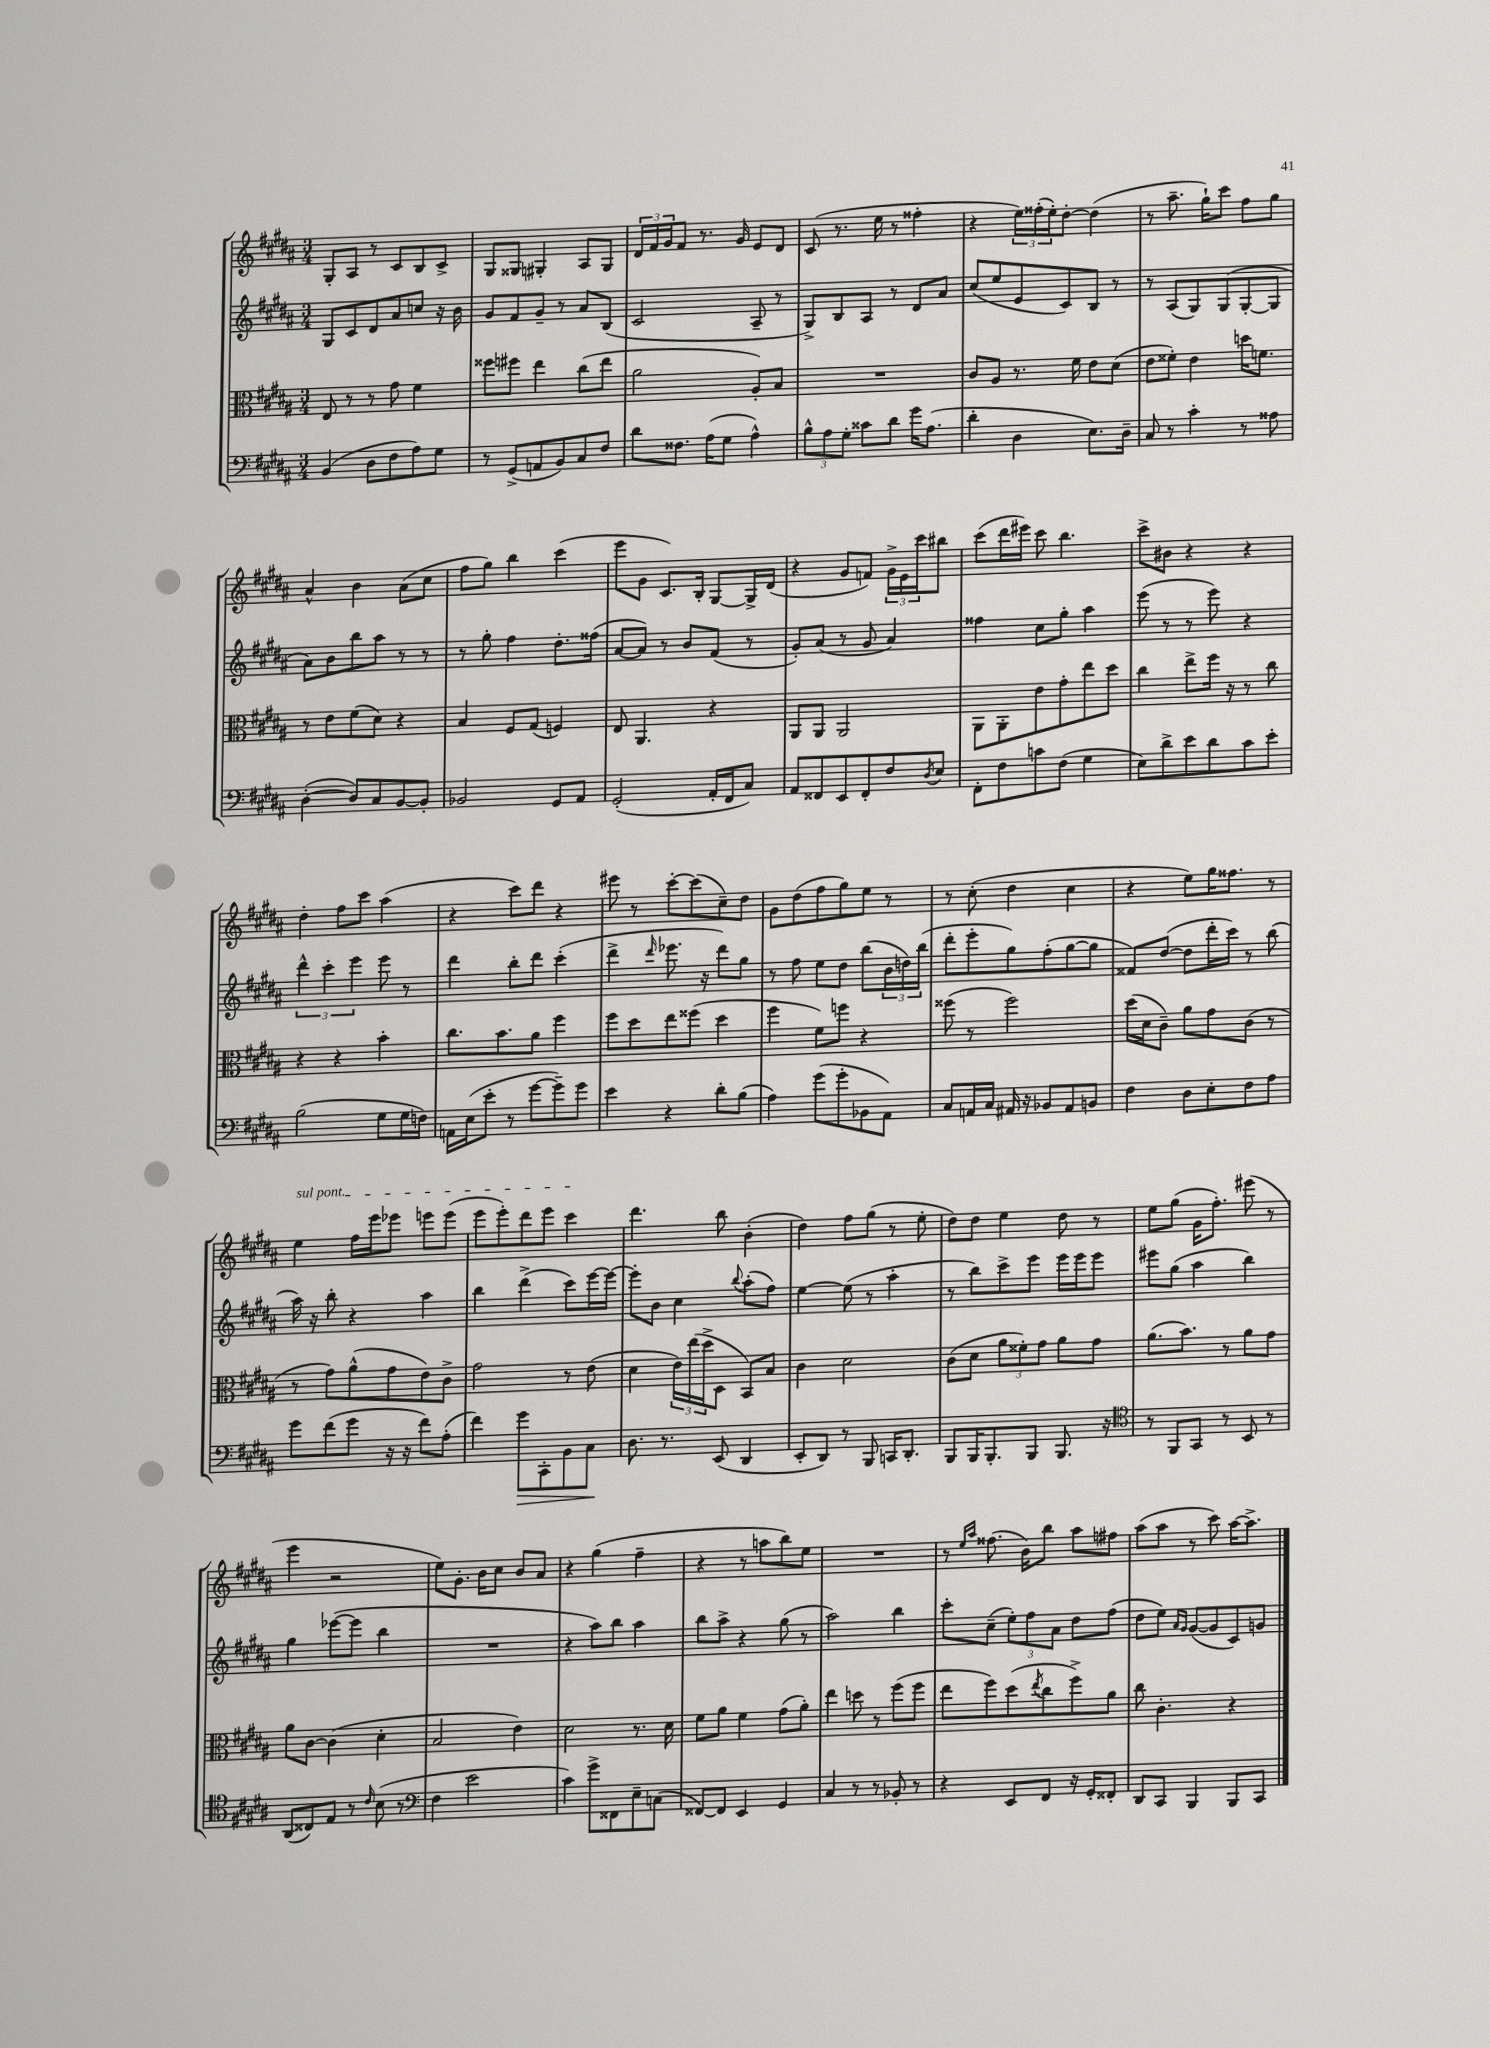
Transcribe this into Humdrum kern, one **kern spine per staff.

**kern	**kern	**kern	**kern
*staff4	*staff3	*staff2	*staff1
*clefF4	*clefC3	*clefG2	*clefG2
*k[f#c#g#d#a#]	*k[f#c#g#d#a#]	*k[f#c#g#d#a#]	*k[f#c#g#d#a#]
*M3/4	*M3/4	*M3/4	*M3/4
(4BB/	8E/	8G#/L	8G#'/L
.	8r	8c#/	8A#/J
8D#\L	8r	8d#/	8r
8F#\	8g#\	8a#/	8c#/L
8A#\)	4f#\	8cc/J	8B/
8G#\J	.	16r	8c#^/J
.	.	16b\	.
=	=	=	=
8r	8ff##\L	8g#/L	8G#/L
(8GG#^/L	8ff#\J	8f#/	8G##/J
8AA/	4ee\	8g#~/J	4G#'/
8BB/)	.	8r	.
8C#/	(8cc#\L	8a#/L	8A#/L
8F#/J	8ee\J	(8B/J	8G#/J
=	=	=	=
8d#\L	2a#\	2c#/	24d#/LL
.	.	.	24f#/
.	.	.	24g#/J
8.F##\J	.	.	8f#/J
.	.	.	8.r
(16A#\LK	.	.	.
8G#\J	.	.	.
.	.	.	16g#/
4A#^^\)	8A#'/L)	8A#~/	8e/L
.	8B/J	8r	8d#/J
=	=	=	=
12B^^\L	2.r	8G#^/L)	(8c#/
12A#\	.	.	.
.	.	8B/	8.r
12G#'\J	.	.	.
8c##\L	.	8A#/J	.
.	.	.	16ee\
8d#\J	.	8r	8r
16g#\LK	.	8d#/L	4ff##'\
(8.A#\J	.	.	.
.	.	8a#/J	.
=	=	=	=
4d#'\	8c#/L	(8cc#/L	4r
.	8A#/J	8ee/	.
4D#\	8.r	8e/	24ee\LL)
.	.	.	(24ff##'\
.	.	.	24ee'\J)
.	.	8c#/)	[8dd#'\J
.	16f#\	.	.
8.E\L)	8e\L	8B/J	(4dd#\]
.	(8d#\J	8r	.
16D#~\Jk	.	.	.
=	=	=	=
8C#/	8e\L	8r	8r
8r	8f##'\J)	(8A#/L	8.aa#~\
4c#'\	4e\	8G#/)	.
.	.	.	16gg#`\LK)
.	.	(8G#/	8ccc#\J
8r	16dd\LK	[8G#'/	8ff#\L
.	8.f\J	.	.
8A##\	.	8G#/]J	8gg#\J
=	=	=	=
([4D#'\	8r	8a#\L)	4a#^^/
.	8e\L	8b\	.
8D#/]L)	(8f#\	8bb\	4b\
8C#/	8d#\J)	8aa#\J	.
[8BB/	4r	8r	(8a#\L
8BB'/]J	.	8r	8cc#\J
=	=	=	=
2BB-/	4B/	8r	8ff#\L
.	.	8gg#'\	8gg#\J)
.	8F#/L	4ff#\	4bb\
.	(8G#/J	.	.
8GG#/L	4F/)	8.dd#'\L	(4ccc#\
8AA#/J	.	.	.
.	.	(16ff##\Jk	.
=	=	=	=
(2GG#'/	8E/	[8a#/L	8eee\L
.	4.AA#/	8a#/]J)	8g#\J
.	.	8r	8.c#/L)
.	.	8b/L	.
.	.	.	16B'/Jk
16AA#'/LL	4r	(8f#/J	[8G#/L
16FF#/J	.	.	.
8C#/J)	.	8r	16G#^/]L
.	.	.	(16d#/JJ
=	=	=	=
8AA#/L	8AA#/L	8g#'/L)	4r
8FF##/	8AA#/J	(8a#/J	.
8EE/	2AA#/	8r	8g#/L
8FF##'/	.	8g#/	8f/J)
8F#/	.	4a#/)	24g#^\LL
.	.	.	24e\
.	.	.	24ccc#\J
8qD#/	.	.	.
8E/J	.	.	8bb#\J
=	=	=	=
8FF#'\L	8AA#\L	4ff##\	(8ccc#\L
8F#\	8AA#'\	.	16ddd#\L
.	.	.	16eee#\JJ)
8c\	8e\	8cc#\L	8ccc#\
(8F#\J	8g#'\	8gg#'\J	4.bb\
4G#\	8ee\	4aa#\	.
.	8dd#\J	.	.
=	=	=	=
8E\L)	4cc#\	(8eee\	8ccc#^\L
8d#^\	.	8r	8b#\J
8e\	8ee^\L	8r	4r
8d#\	16ff#\Jk	8eee\)	.
.	16r	.	.
8c#\	8r	4r	4r
8e'\J	8cc#\	.	.
=	=	=	=
(2B\	4r	6ddd#^^\	4dd#'\
.	.	6ccc#'\	.
.	4r	.	8ff#\L
.	.	6eee\	.
.	.	.	8ccc#\J
8G#\L	4b'\	8eee\	(4aa#\
16G#\L	.	8r	.
16F\JJ)	.	.	.
=	=	=	=
16AA\LL	8.cc#\L	4ddd#\	4r
(16E\J	.	.	.
8e'\J	.	.	.
.	8.b\	.	.
8r	.	8bb'\L	8ccc#\L)
[8g#\L	8a#\J	8ddd#\J	8ddd#\J
8g#~\])	4ff#\	(4ccc#'\	4r
8g#\J	.	.	.
=	=	=	=
4e\	8ff#\L	4ddd#^\	8eee#\
.	8dd#\	.	8r
.	.	16qqddd#/	.
4r	8ee\	8.eee-\	[8ccc#'\L
.	(8ff##\J	.	(8ccc#\]
.	.	16r	.
8d#'\L	4dd#\	8ddd#\L)	8cc#~\)
(8B\J	.	8gg#\J	8dd#\J
=	=	=	=
4A#\)	4ff#\	8r	8g#\L
.	.	8ff#\	(8dd#\
(8g#\L	8f#\L)	8ee\L	8ff#\
8g#'\	8ff\J	8dd#\J	8gg#\)
8BB-\	4r	(8bb\L	8ee\J
8AA#\J)	.	24b\L	8r
.	.	24dd\)	.
.	.	(24bb\JJ	.
=	=	=	=
8C#/L	(8ff##\	8ddd#'\L	8r
16AA/L	8r	8eee'\	(8cc#'\
16C#/JJ	.	.	.
16AA#/	2ff##\)	8gg#\)	4dd#\
16r	.	.	.
8BB-/L	.	(8ff#'\	.
8AA#/	.	[8gg#\	4cc#\
8BB/J	.	8gg#\]J	.
=	=	=	=
4F#\	(16dd#\LL	8f##/L)	4r
.	16d#\J	.	.
.	8c#~\J)	([8dd#/J	.
8D#\L	8a#\L	8dd#\]L	8ee\L)
8E'\	8g#\	16ddd#'\L	16gg#\K
.	.	16ccc#\JJ)	8.ff##\J
8F#\	(8c#\J	8r	.
8A#\J	8r	(8bb\	8r
=	=	=	=
8g#\L	8r	16aa#\)	4ee\
.	.	16r	.
(8f#\	8g#\L)	8bb'\	.
8g#\J	(8a#^^\	4r	16ff#\LL
.	.	.	16eee\J
16r	8g#\	.	8eee-\J
16r	.	.	.
8f#\L)	8e\)	4aa#\	8eee\L
(8A#'\J	8c#^\J	.	(8eee\J
=	=	=	=
4f#\)	2g#\	4bb\	8eee\L
.	.	.	8eee'\)
8g#\L	.	(4ddd#^\	8ddd#\
8CC#'\	.	.	8eee\J
8BB\	8r	8ccc#\L)	4ccc#\
8C#\J	(8e\	[16eee\L	.
.	.	16eee\_JJ	.
=	=	=	=
8.D#\	4d#\	8eee'\]L	4.ddd#\
.	.	8b\J	.
8.r	.	.	.
.	24e\LL)	4cc#\	.
.	(24ee\	.	.
.	24dd#^\J	.	.
(8EE/	8D#\J	.	8bb\
.	.	8qqbb/	.
4DD#/	8BB/L)	(8aa#'\L	(4b'\
.	8B/J	8ff#\J)	.
=	=	=	=
8EE'/L	4c#\	[4ee\	4dd#\)
8DD#/J)	.	.	.
8r	2d#\	(8ee\]	8ff#\L
8BBB/	.	8r	(8gg#\J
16CC/LK	.	4aa#'\	8r
8.DD#'/J	.	.	.
.	.	.	8ee'\
=	=	=	=
8BBB/L	(8c#\L	8r	8dd#\L)
16BBB/K	8d#\J	8bb\L)	8dd#\J
8.BBB'/	.	.	.
.	12a#\L	8ccc#^\	4ee\
.	12f##'\)	.	.
8BBB/J	.	8eee\J	.
.	12g#\J	.	.
8.BBB/	8a#\L	16eee\LL	8dd#\
.	.	16eee\J	.
.	8g#\J	8eee\J	8r
16r	.	.	.
=	=	=	=
*clefC4	*	*	*
8r	(8.a#\L	8eee#\L	8ee\L
8FF#/L	.	(8gg#\J	(8gg#\J
.	8.b\J)	.	.
8GG#/J	.	4aa#\	16g#\LK
.	.	.	8.ff#'\J)
8r	8r	.	.
8BB/	8a#\L	4bb\)	(8eee#\
8r	8g#\J	.	8r
=	=	=	=
(8AA#/L	8a#\L	4gg#\	4eee\
8C##/)	[8c#\J	.	.
8E/J	(4c#\]	([8eee-\L	2r
8r	.	8eee-\]J	.
16qqc#/	.	.	.
(8B\	4d#'\	4bb\	.
8r	.	.	.
=	=	=	=
*clefF4	*	*	*
4F#\	2B/	2.r	8ee\L)
.	.	.	8.g#'\J
2e\	.	.	.
.	.	.	16b\LK
.	.	.	8cc#\J
.	4e\)	.	8b/L
.	.	.	8a#/J
=	=	=	=
4c#\)	2d#\	4r	4r
8g#^\L	.	8aa#\L)	(4gg#\
8FF##\	.	8bb\J	.
8E~\	8.r	4aa#\	4ff#~\
(8C\J	.	.	.
.	16d#\	.	.
=	=	=	=
[8FF##/L)	8f#\L	8bb\L	4r
8FF##/]J	8a#\J	8aa#^\J	.
4EE/	4f#\	4r	8r
.	.	.	8aa\L
4GG#/	(8g#\L	(8gg#\	8bb\)
.	8a#'\J)	8r	8ee\J
=	=	=	=
4C#/	4ee\	2aa#\)	2.r
8r	8dd\	.	.
8r	8r	.	.
8BB-'/	(8ff#\L	4bb\	.
8r	8ff#\J	.	.
=	=	=	=
4r	8ee\L	8ccc#'\L	8r
.	.	.	16qqee/LL
.	.	.	16qqaa#/JJ
.	8ff#\)	(8cc#~\J	(8.ff##\
8EE/L	(8dd#\	12ee'\L)	.
.	.	.	16b\LK)
.	.	12ff#\	.
.	8qee/	.	.
8FF#/J	8cc#\	.	8bb\J
.	.	12a#\J	.
16r	8ff#^\)	8dd#\L	8aa#\L
16GG#'/LK	.	.	.
8FF##'/J	8a#\J	(8ff#\J	8ff#\J
=	=	=	=
8DD#/L	8cc#\	8dd#\L	(8aa#\L
8CC#/J	4.c#'\	8ee\J)	8aa#\J
.	.	16qqa#/LL	.
.	.	16qqg#/JJ	.
4BBB/	.	([8g#/L	8r
.	.	8g#/]	8ccc#\)
8BBB/L	4r	8c#/)	[16aa#\LK
.	.	.	8.aa#^\]J
8CC#/J	.	8g/J	.
==	==	==	==
*-	*-	*-	*-
